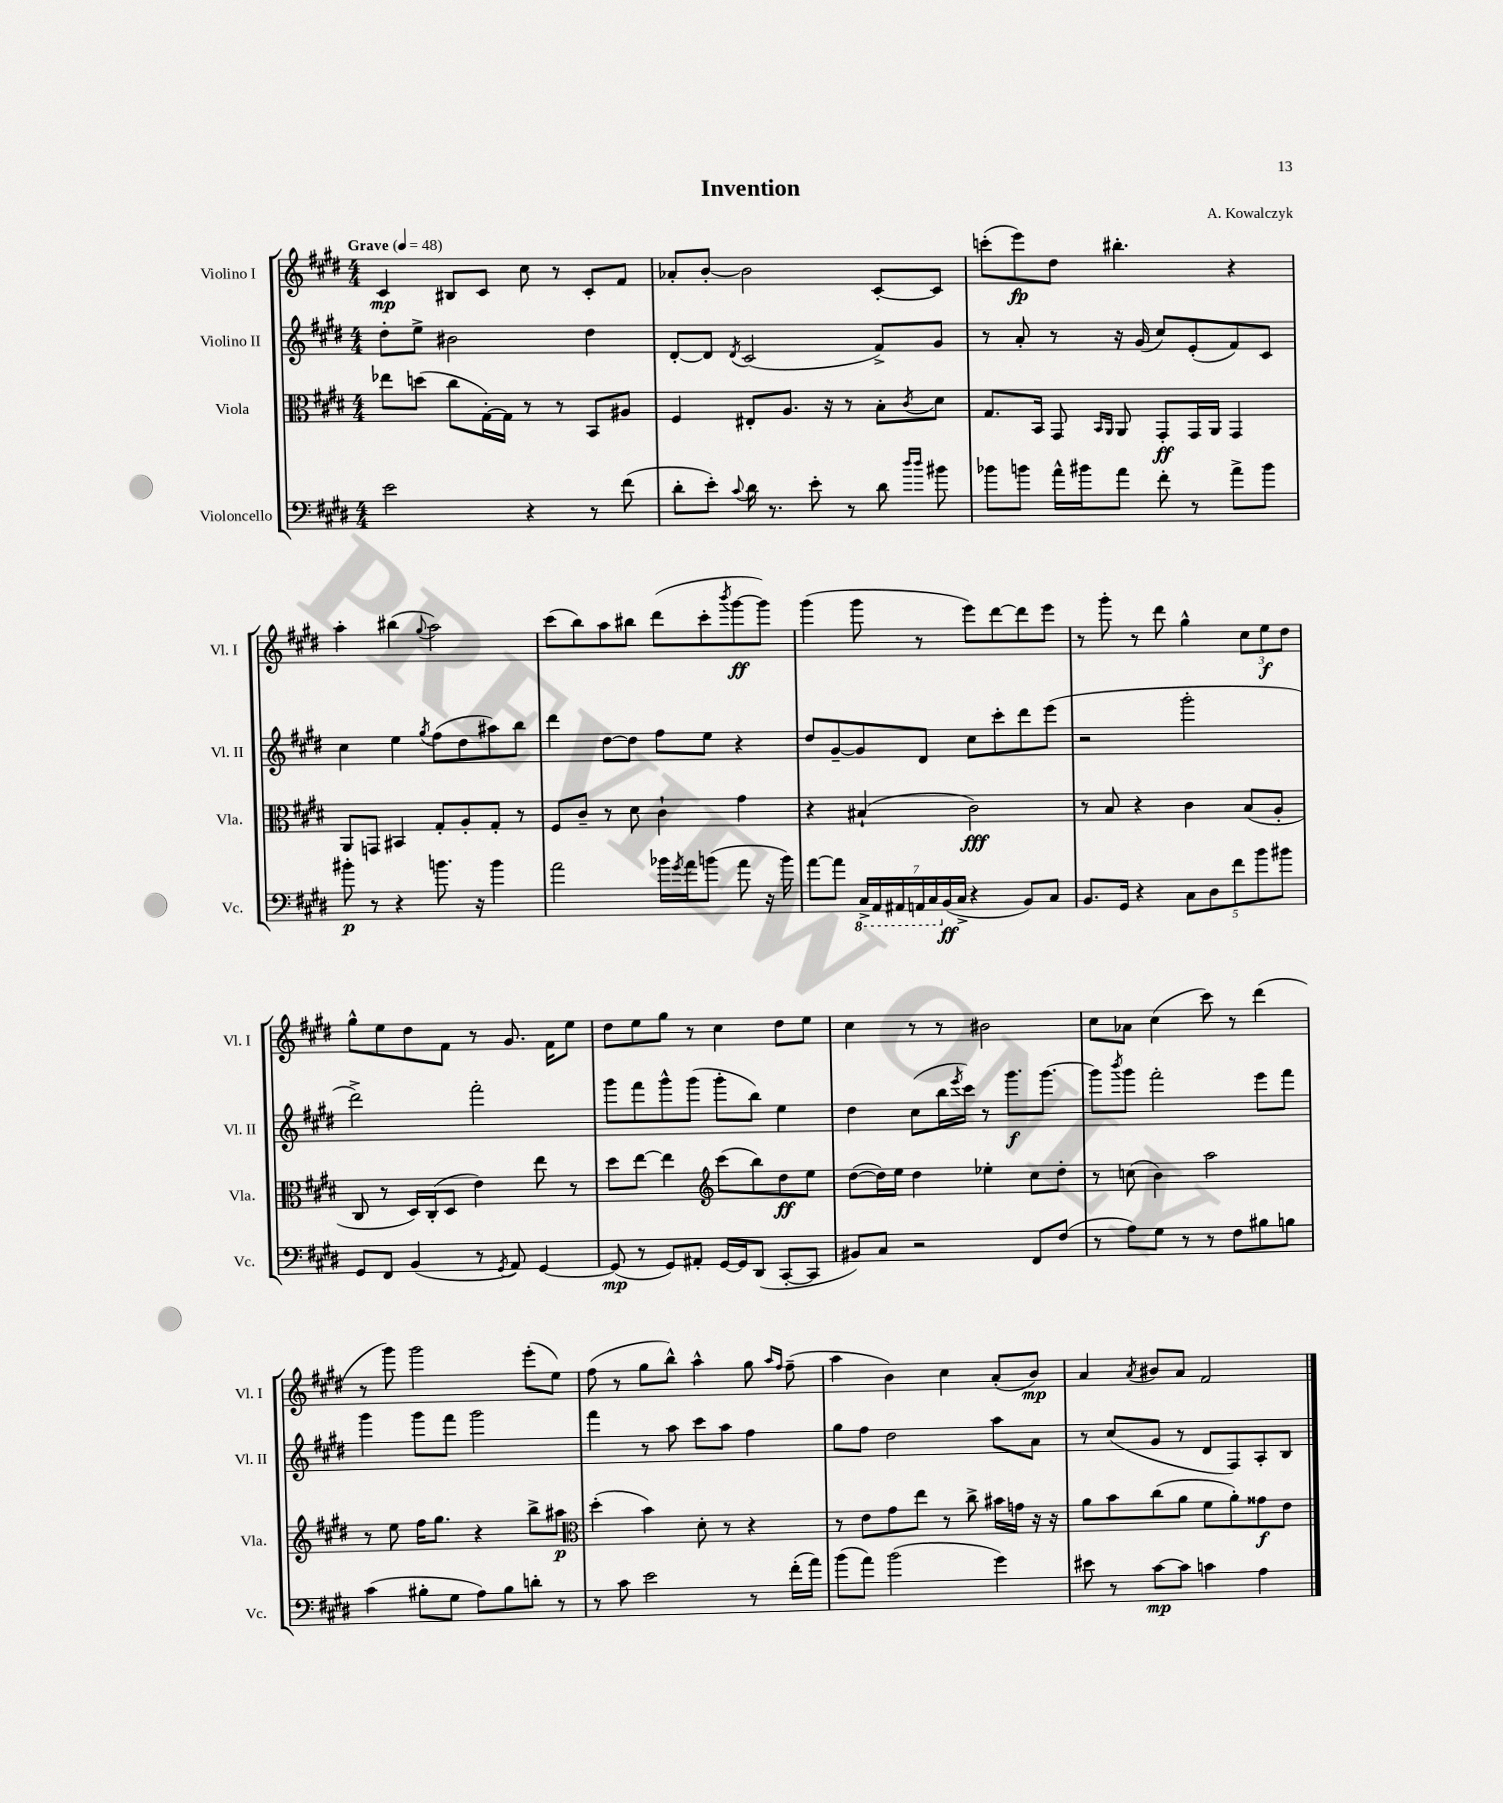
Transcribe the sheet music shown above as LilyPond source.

\header { title = "Invention" composer = "A. Kowalczyk" }
<<
\new StaffGroup <<
\new Staff = "s0" \with { instrumentName = "Violino I" shortInstrumentName = "Vl. I" } {
    \clef treble \key e \major \numericTimeSignature \time 4/4 \tempo "Grave" 4 = 48
    cis'4\mp bis8 cis'8 cis''8 r8 cis'8-. fis'8 |
    aes'8-. b'8~-. b'2 cis'8~-. cis'8 |
    c'''8-.( e'''8\fp) dis''8 bis''4.-. r4 |
    a''4-. bis''4( \appoggiatura { gis''8 } a''2) |
    cis'''8( b''8) a''8 bis''8 dis'''8( cis'''8-. \acciaccatura { b'''8 } gis'''8~\ff gis'''8) |
    gis'''4( gis'''8 r8 e'''8) dis'''8~ dis'''8 e'''8 |
    r8 gis'''8-. r8 dis'''8 gis''4-^ \tuplet 3/2 { cis''8 e''8\f dis''8 } |
    gis''8-^ e''8 dis''8 fis'8 r8 gis'8. fis'16 e''8 |
    dis''8 e''8 gis''8 r8 cis''4 dis''8 e''8 |
    cis''4 r8 r8 bis'2 |
    cis''8 aes'8 cis''4( cis'''8) r8 dis'''4( |
    r8 gis'''8) gis'''2 e'''8-.( e''8) |
    fis''8( r8 gis''8 b''8-^) a''4-^ gis''8 \grace { a''16 fis''16 } fis''8--( |
    a''4 b'4) cis''4 a'8-.( b'8\mp) |
    a'4 \acciaccatura { a'8 } bis'8 a'8 fis'2 \bar "|." |
}
\new Staff = "s1" \with { instrumentName = "Violino II" shortInstrumentName = "Vl. II" } {
    \clef treble \key e \major \numericTimeSignature \time 4/4
    dis''8-. e''8-> bis'2 dis''4 |
    dis'8~-. dis'8 \acciaccatura { dis'8 } cis'2( fis'8->) gis'8 |
    r8 a'8-. r8 r16 gis'16( cis''8) e'8-.( fis'8) cis'8 |
    cis''4 e''4 \acciaccatura { gis''8 } fis''8( dis''8 ais''8) b''8 |
    dis'''4 dis''8~ dis''8 fis''8 e''8 r4 |
    dis''8 gis'8~-- gis'8 dis'8 cis''8 cis'''8-. dis'''8 e'''8( |
    r2 gis'''2-. |
    dis'''2->) fis'''2-. |
    gis'''8 fis'''8 gis'''8-^ gis'''8( gis'''8-. b''8) e''4 |
    dis''4 cis''8( b''16 \acciaccatura { e'''8 } cis'''16) r8 gis'''8.\f gis'''8.~ |
    gis'''8 \acciaccatura { b'''8 } gis'''8 fis'''2-. e'''8 fis'''8 |
    gis'''4 gis'''8 fis'''8 gis'''2 |
    fis'''4 r8 a''8 cis'''8 a''8 fis''4 |
    gis''8 fis''8 dis''2 a''8 a'8 |
    r8 cis''8( gis'8 r8 dis'8 fis8) a8-. b8 \bar "|." |
}
\new Staff = "s2" \with { instrumentName = "Viola" shortInstrumentName = "Vla." } {
    \clef alto \key e \major \numericTimeSignature \time 4/4
    ees''8 d''8( cis''8 gis16~-.) gis16 r8 r8 b,8 ais8 |
    fis4 eis8-. a8. r16 r8 b8-. \acciaccatura { cis'8 } dis'8 |
    gis8. b,16 gis,8 \grace { b,16 a,16 } a,8 gis,8-.\ff gis,16 a,16 gis,4 |
    a,8 g,8 bis,4 gis8-. a8-. gis8-. r8 |
    fis8 cis'8-- r8 dis'8 cis'4-! gis'4 |
    r4 bis4-!( cis'2\fff) |
    r8 b8 r4 cis'4 b8( a8-. |
    cis8 r8 dis16) cis16-.( dis8 e'4) e''8 r8 |
    dis''8 e''8~ e''4 \clef treble cis'''8( b''8) dis''8\ff e''8 |
    dis''8~( dis''16) e''16 dis''4 ees''4-. cis''8 dis''8-. |
    r8 c''8( b'4) a''2 |
    r8 e''8 fis''16 gis''8. r4 b''8-> ais''8\p |
    \clef alto dis''4-.( b'4) dis'8-. r8 r4 |
    r8 e'8 gis'8 e''8 r8 cis''8-> bis'16 g'16 r16 r16 |
    a'8 b'8 cis''8( a'8 fis'8 a'8-.) gisis'8\f e'8 \bar "|." |
}
\new Staff = "s3" \with { instrumentName = "Violoncello" shortInstrumentName = "Vc." } {
    \clef bass \key e \major \numericTimeSignature \time 4/4
    e'2 r4 r8 fis'8( |
    dis'8-. e'8-.) \appoggiatura { cis'8 } dis'16 r8. e'8-. r8 dis'8 \grace { dis''16 dis''16 } bis'8 |
    bes'8 b'8 a'16-^ bis'16 a'8 fis'8-. r8 a'8-> bis'8 |
    bis'8-.\p r8 r4 b'8. r16 b'4 |
    a'2 bes'16 \acciaccatura { gis'8 } a'16 b'8( a'8 r16 b'16) |
    a'8~ a'8 \tuplet 7/4 { \ottava #-1 cis,16-> a,,16 ais,,16 a,,16 cis,16 \ottava #0 b,16\ff( cis16-> } r4 b,8) cis8 |
    b,8. gis,16 r4 \tuplet 5/4 { cis8 dis8 fis'8 b'8 bis'8 } |
    gis,8 fis,8 b,4( r8 \acciaccatura { gis,8 } a,8) gis,4~ |
    gis,8\mp( r8 gis,8) ais,8-. gis,16~ gis,16 dis,8( cis,8~-. cis,8 |
    bis,8) cis8 r2 fis,8 fis8( |
    r8 a8) gis8 r8 r8 fis8 bis8 b8 |
    cis'4( bis8-. gis8 a8) bis8 d'8-. r8 |
    r8 cis'8 e'2 r8 fis'16-.( a'16) |
    b'8( a'8) b'2( gis'4) |
    eis'8 r8 cis'8~\mp cis'8 c'4 a4 \bar "|." |
}
>>
>>
\layout { \context { \Score \remove "Bar_number_engraver" } }
